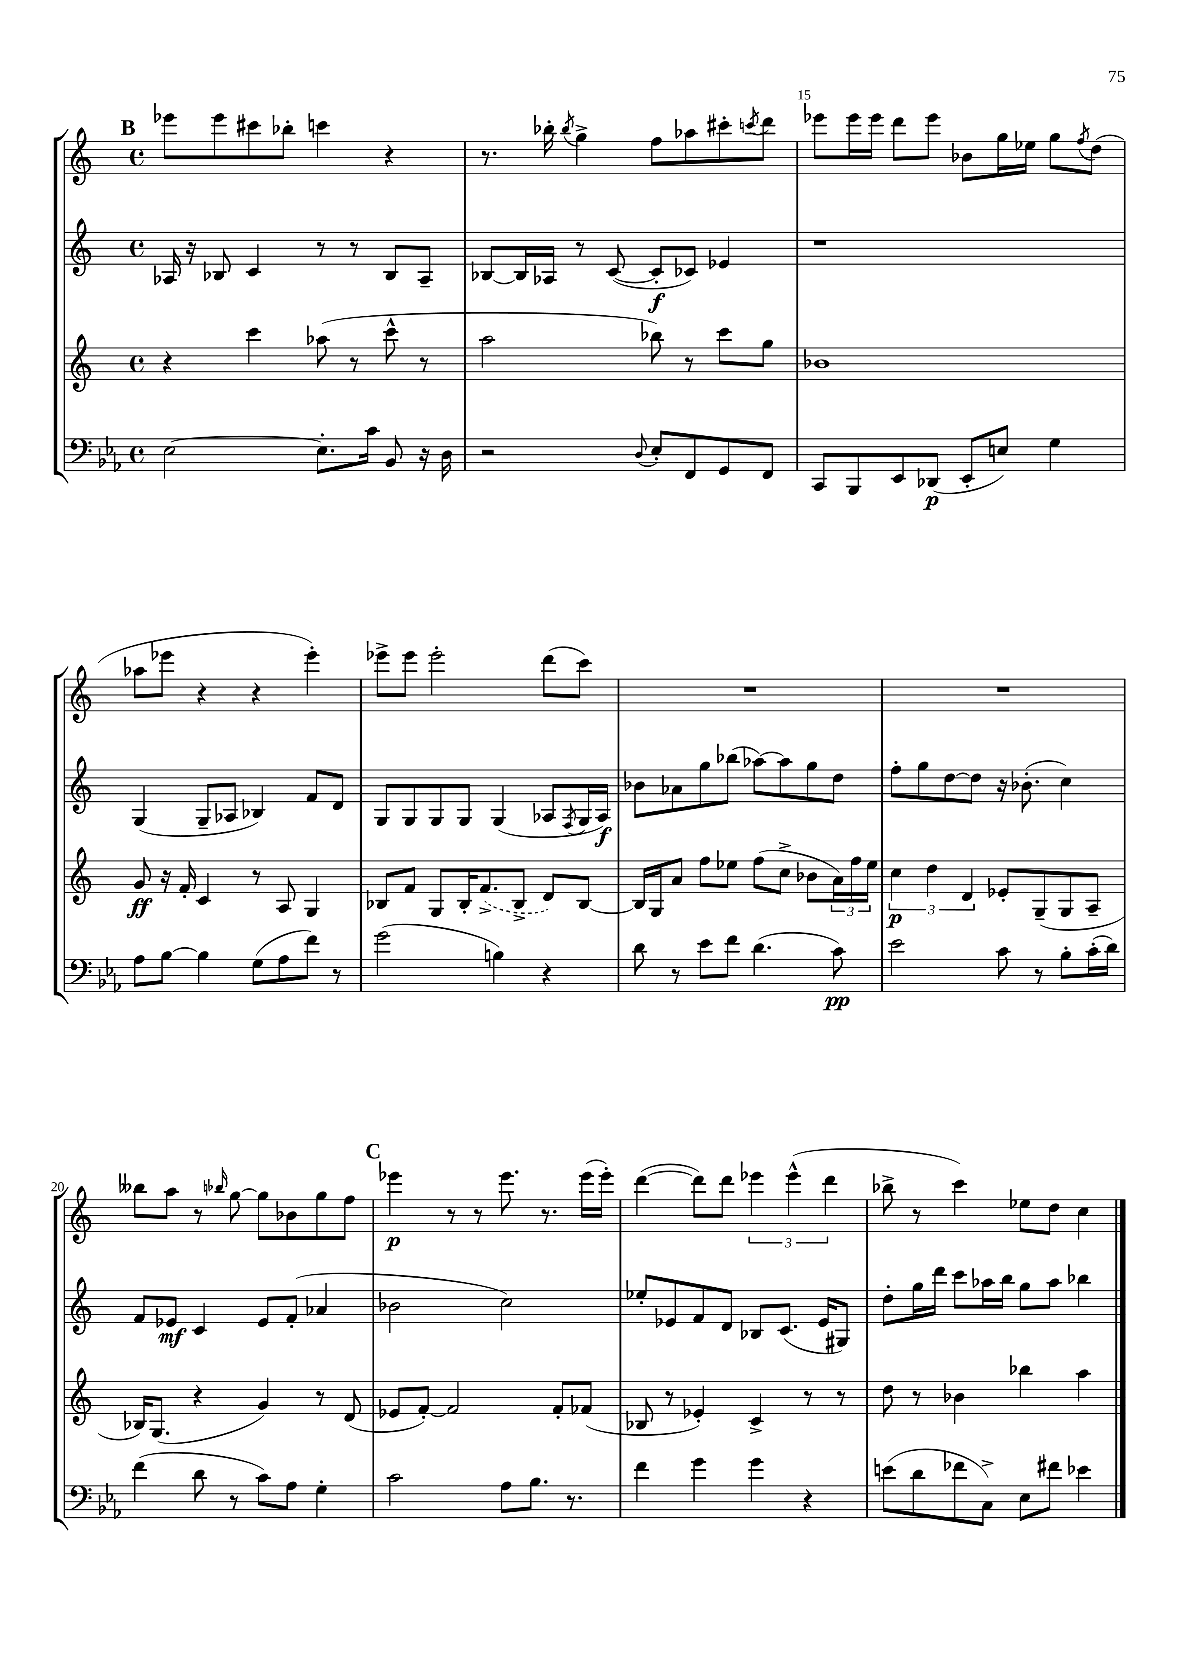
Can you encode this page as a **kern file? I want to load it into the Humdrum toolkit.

**kern	**kern	**kern	**kern
*staff4	*staff3	*staff2	*staff1
*clefF4	*clefG2	*clefG2	*clefG2
*k[b-e-a-]	*k[]	*k[]	*k[]
*M4/4	*M4/4	*M4/4	*M4/4
*met(c)	*met(c)	*met(c)	*met(c)
[2E-\	4r	16A-/	8eee-\L
.	.	16r	.
.	.	8B-/	8eee-\
.	4ccc\	4c/	8ccc#\
.	.	.	8bb-'\J
8.E-'\]L	(8aa-\	8r	4ccc\
.	8r	8r	.
16c\Jk	.	.	.
8BB-/	8ccc^^\	8B-/L	4r
16r	8r	8A-~/J	.
16D\	.	.	.
=	=	=	=
2r	2aa\	[8B-/L	8.r
.	.	16B-/]L	.
.	.	16A-/JJ	16bb-'\
.	.	.	8qbb-/
.	.	8r	4gg^\
.	.	([8c/	.
8qqD/	.	.	.
8E-'/L	8bb-\)	8c'/]L	8ff\L
8FF/	8r	8c-/J)	8aa-\
8GG/	8ccc\L	4e-/	8ccc#'\
.	.	.	8qccc/
8FF/J	8gg\J	.	8ddd\J
=	=	=	=
8CC/L	1b-	1r	8eee-\L
8BBB-/	.	.	16eee-\L
.	.	.	16eee-\JJ
8EE-/	.	.	8ddd\L
(8DD-/J	.	.	8eee-\J
8EE-'/L	.	.	8b-\L
8E/J)	.	.	16gg\L
.	.	.	16ee-\JJ
4G\	.	.	8gg\L
.	.	.	8qff/
.	.	.	(8dd\J
=	=	=	=
8A-\L	8g/	(4G/	8aa-\L
[8B-\J	16r	.	8eee-\J
.	16f'/	.	.
4B-\]	4c/	8G~/L	4r
.	.	8A-/J	.
(8G\L	8r	4B-/)	4r
8A-\	8A/	.	.
8f\J)	4G/	8f/L	4eee-'\)
8r	.	8d/J	.
=	=	=	=
(2g\	8B-/L	8G/L	8eee-^\L
.	8f/J	8G/	8eee-\J
.	8G/L	8G/	2eee-'\
.	16B-'/K	8G/J	.
.	(8.f^/	.	.
4B\)	.	(4G/	.
.	8B-^/J	.	.
4r	8d/L)	8A-/L	(8ddd\L
.	.	8qF/	.
.	[8B-/J	16G/L	8ccc\J)
.	.	16A-/JJ)	.
=	=	=	=
8d\	16B-/]LL	8b-\L	1r
.	16G/J	.	.
8r	8a/J	8a-\	.
8e-\L	8ff\L	8gg\	.
8f\J	8ee-\J	(8bb-\J	.
(4.d\	(8ff\L	[8aa-\L)	.
.	8cc^\J	8aa-\]	.
.	8b-\L	8gg\	.
8c\)	24a\L)	8dd\J	.
.	24ff\	.	.
.	24ee-\JJ	.	.
=	=	=	=
2e-\	6cc\	8ff'\L	1r
.	.	8gg\	.
.	6dd\	.	.
.	.	[8dd\	.
.	6d/	.	.
.	.	8dd\]J	.
8c\	8e-'/L	16r	.
.	.	(8.b-'\	.
8r	(8G~/	.	.
8B-'\L	8G/	4cc\)	.
(16c'\L	8A~/J	.	.
16d\JJ)	.	.	.
=	=	=	=
(4f\	16B-/LK)	8f/L	8bb--\L
.	(8.G/J	.	.
.	.	8e-/J	8aa\J
8d\	4r	4c/	8r
.	.	.	16qqbb-/
8r	.	.	[8gg\
8c\L)	4g/)	8e-/L	8gg\]L
8A-\J	.	(8f'/J	8b-\
4G'\	8r	4a-/	8gg\
.	(8d/	.	8ff\J
=	=	=	=
2c\	8e-/L	2b-\	4eee-\
.	[8f'/J)	.	.
.	2f/]	.	8r
.	.	.	8r
8A-\L	.	2cc\)	8.eee-\
8.B-\J	.	.	.
.	.	.	8.r
.	8f'/L	.	.
8.r	.	.	.
.	(8f-/J	.	(16eee-\LL
.	.	.	16eee-'\JJ)
=	=	=	=
4f\	8B-/	8ee-'/L	([4ddd\
.	8r	8e-/	.
4g\	4e-'/)	8f/	8ddd\]L)
.	.	8d/J	8ddd\J
4g\	4c^/	8B-/L	6eee-\
.	.	(8.c/J	.
.	.	.	(6eee-^^\
4r	8r	.	.
.	.	16e-/LK	.
.	.	.	6ddd\
.	8r	8G#/J)	.
=	=	=	=
(8e\L	8dd\	8dd'\L	8bb-^\
8d\	8r	16gg\L	8r
.	.	16ddd\JJ	.
8f-\	4b-\	8ccc\L	4ccc\)
8C^\J)	.	16aa-\L	.
.	.	16bb\JJ	.
8E-\L	4bb-\	8gg\L	8ee-\L
8f#\J	.	8aa-\J	8dd\J
4e-\	4aa\	4bb-\	4cc\
==	==	==	==
*-	*-	*-	*-
